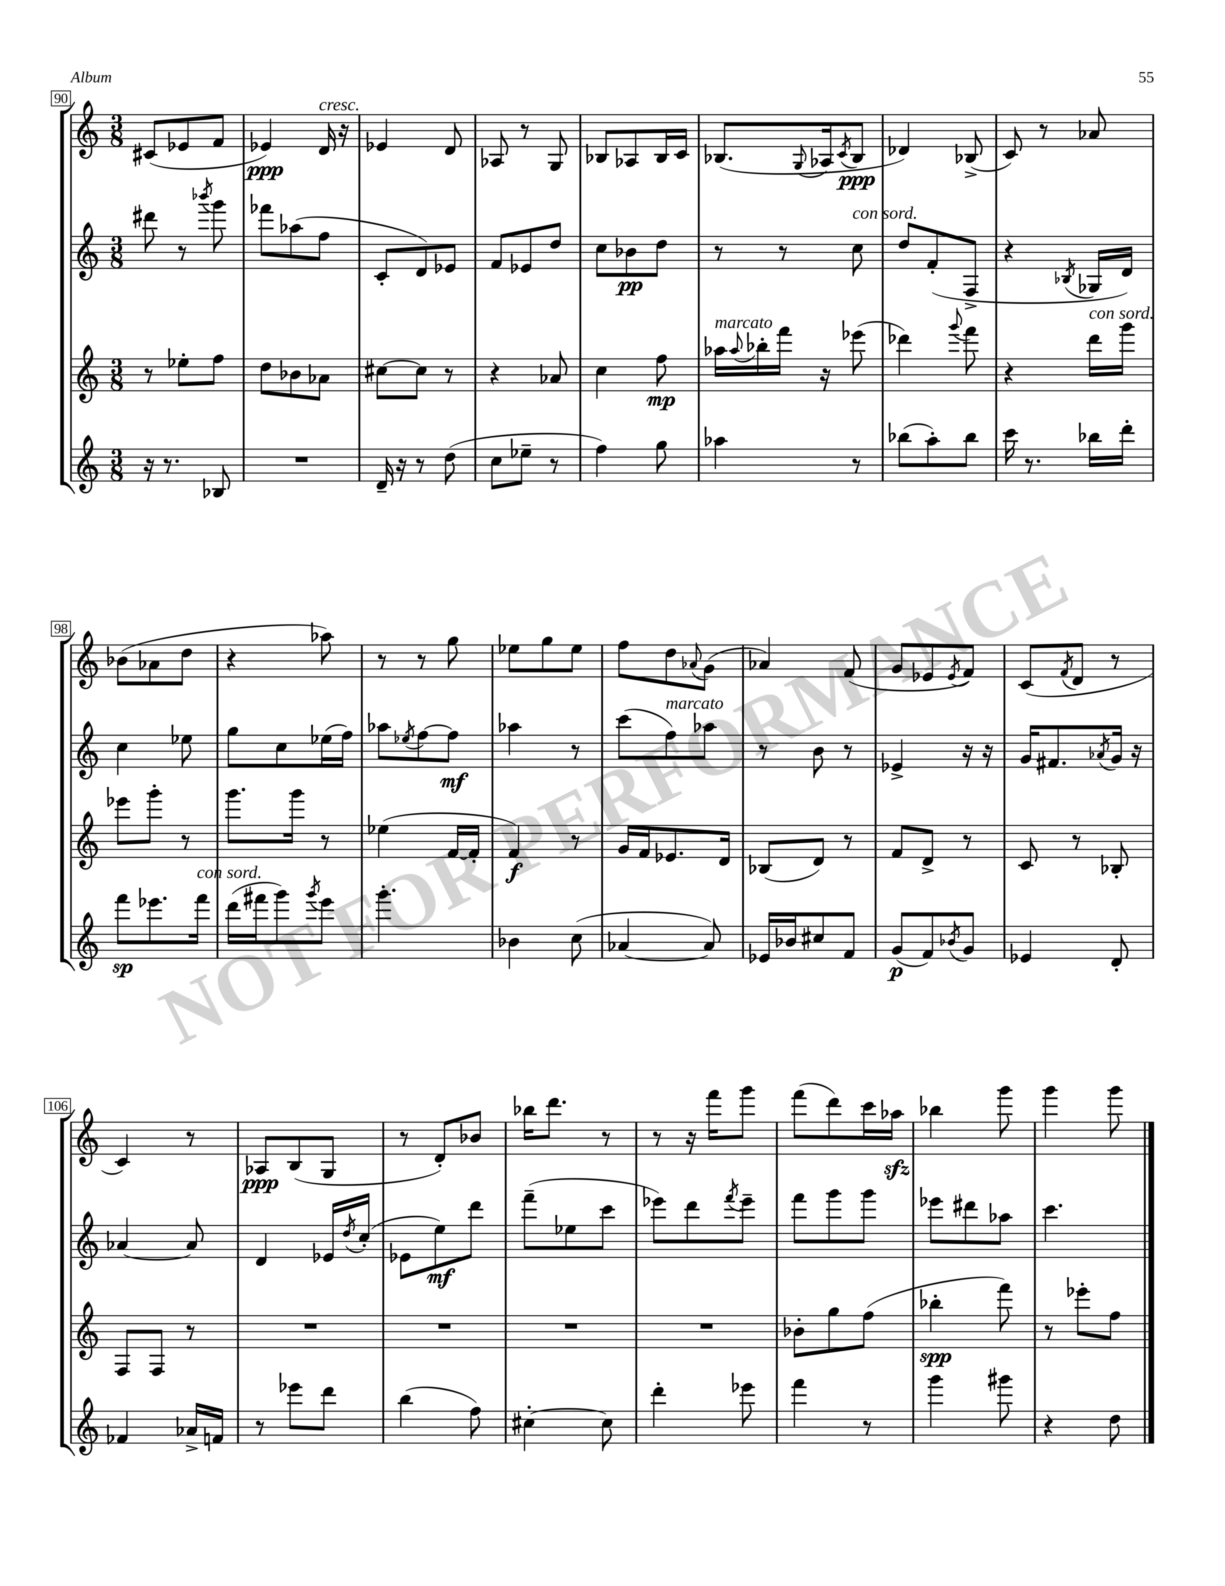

**kern	**kern	**kern	**kern
*staff4	*staff3	*staff2	*staff1
*clefG2	*clefG2	*clefG2	*clefG2
*k[]	*k[]	*k[]	*k[]
*M3/8	*M3/8	*M3/8	*M3/8
16r	8r	8ddd#	(8c#
8.r	.	.	.
.	8ee-'	8r	8e-
.	.	8qbbb-	.
8B-	8ff	8ggg	8f
=	=	=	=
4.r	8dd	8fff-	4e-)
.	8b-	(8aa-	.
.	8a-	8ff	16d
.	.	.	16r
=	=	=	=
16d~	[8cc#	8c'	4e-
16r	.	.	.
8r	8cc#]	8d)	.
(8dd	8r	8e-	8d
=	=	=	=
8cc	4r	8f	8A-
8ee-~	.	8e-	8r
8r	8a-	8dd	8G
=	=	=	=
4ff)	4cc	8cc	8B-
.	.	8b-	8A-
8gg	8ff	8dd	16B-
.	.	.	16c
=	=	=	=
4aa-	16aa-	8r	(8.B-
.	8qqaa-	.	.
.	16bb-'	.	.
.	16fff	8r	.
.	.	.	8qqG
.	16r	.	16A-
.	.	.	8qc
8r	(8eee-	8cc	8B-
=	=	=	=
(8bb-	4ddd-)	8dd	4d-)
8aa')	.	(8f'	.
.	8qqggg	.	.
8bb-	8fff	8F^	(8B-^
=	=	=	=
16ccc	4r	4r	8c)
8.r	.	.	.
.	.	.	8r
.	.	8qB-	.
16bb-	16ddd	16G-	8a-
16ddd'	16ggg	16d)	.
=	=	=	=
8fff	8eee-	4cc	(8b-
8.eee-	8ggg'	.	8a-
.	8r	8ee-	8dd
16fff	.	.	.
=	=	=	=
(16ddd	8.ggg	8gg	4r
16fff#	.	.	.
8ggg)	.	8cc	.
.	16ggg	.	.
8qggg	.	.	.
8eee	8r	(16ee-	8aa-)
.	.	16ff)	.
=	=	=	=
4.ggg'	(4ee-	8aa-	8r
.	.	8qee-	.
.	.	[8ff	8r
.	[16f	8ff]	8gg
.	16f']	.	.
=	=	=	=
4b-	4f)	4aa-	8ee-
.	.	.	8gg
(8cc	8r	8r	8ee-
=	=	=	=
[4a-	16g	(8ccc	8ff
.	16f	.	.
.	8.e-	8ff)	8dd
.	.	.	8qqa-
8a-])	.	8aa-	(8g
.	16d	.	.
=	=	=	=
16e-	(8B-	8r	4a-)
16b-	.	.	.
8cc#	8d)	8b	.
8f	8r	8r	(8f
=	=	=	=
(8g	8f	4e-^	8g
8f)	8d^	.	8e-
8qb-	.	.	8qe-
8g	8r	16r	8f)
.	.	16r	.
=	=	=	=
4e-	8c	16g	(8c
.	.	8.f#	.
.	.	.	8qf
.	8r	.	8d
.	.	8qa-	.
8d'	8B-'	16g	8r
.	.	16r	.
=	=	=	=
4f-	8F	[4a-	4c)
.	8F	.	.
16a-^	8r	8a-]	8r
16f	.	.	.
=	=	=	=
8r	4.r	4d	8A-
8eee-	.	.	(8B
8ddd	.	16e-	8G
.	.	8qdd	.
.	.	(16cc'	.
=	=	=	=
(4bb	4.r	8e-	8r
.	.	8ee)	8d')
8ff)	.	8ddd	8b-
=	=	=	=
[4cc#'	4.r	(8fff~	16bb-
.	.	.	8.ddd
.	.	8ee-	.
8cc#]	.	8ccc	8r
=	=	=	=
4ddd'	4.r	8eee-)	8r
.	.	8ddd	16r
.	.	.	16fff
.	.	8qfff	.
8eee-	.	8eee-~	8ggg
=	=	=	=
4fff	8b-'	8fff	(8fff
.	8gg	8ggg	8ddd)
8r	(8ff	8ggg	16ccc
.	.	.	16aa-
=	=	=	=
4ggg	4bb-'	8eee-	4bb-
.	.	8ddd#	.
8ggg#	8fff)	8aa-	8ggg
=	=	=	=
4r	8r	4.ccc	4ggg
.	8eee-'	.	.
8dd	8ff	.	8ggg
==	==	==	==
*-	*-	*-	*-
